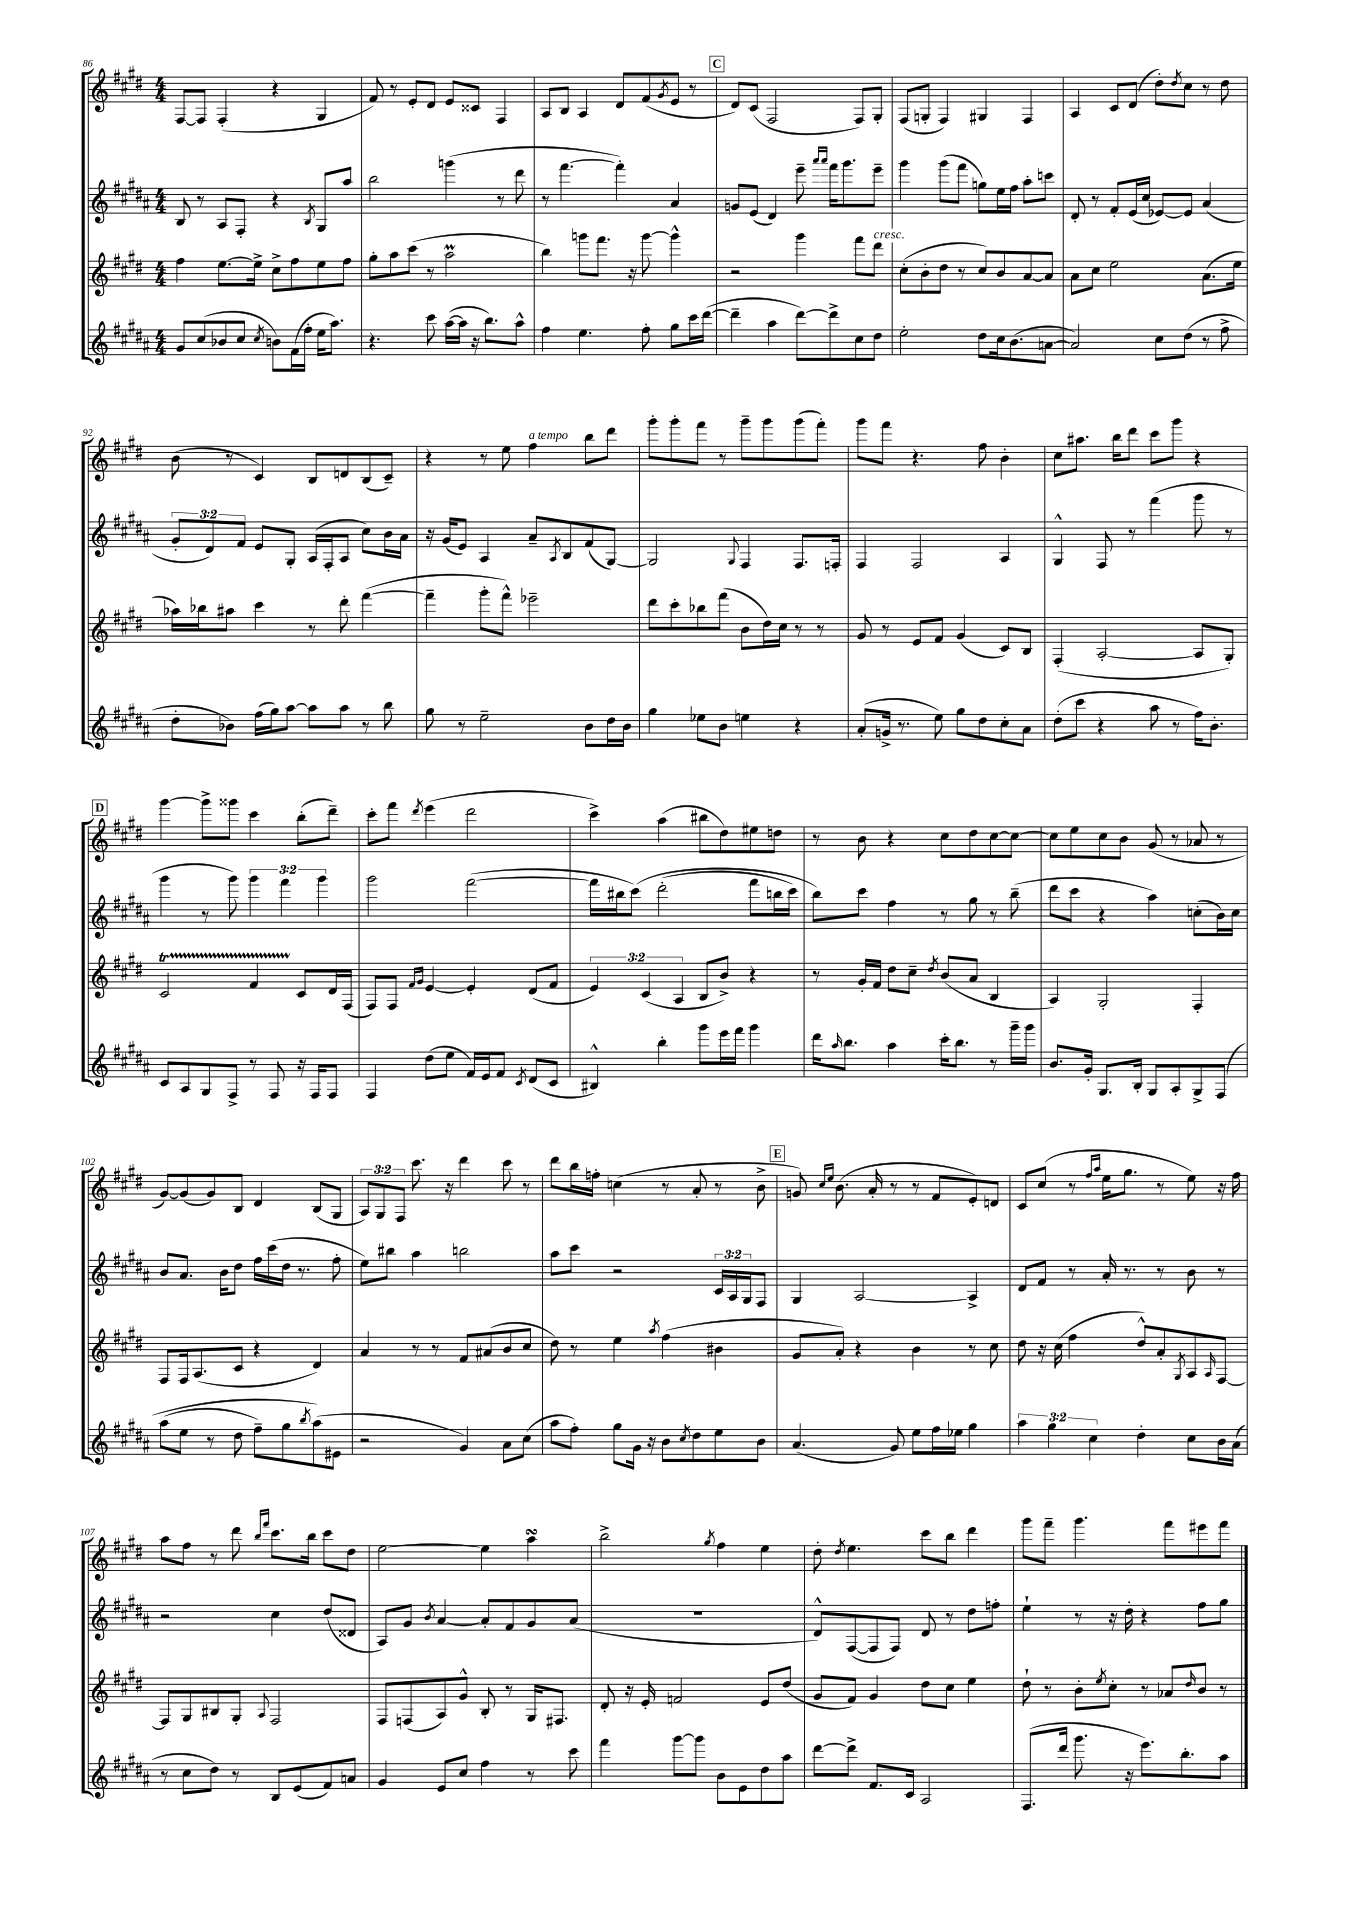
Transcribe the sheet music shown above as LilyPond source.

<<
\new StaffGroup <<
\new Staff = "s0" {
    \clef treble \key e \major \numericTimeSignature \time 4/4 \override Staff.TupletNumber.text = #tuplet-number::calc-fraction-text
    fis8~ fis8 fis4-.( r4 gis4 |
    fis'8) r8 e'8-. dis'8 e'8 cisis'8 fis4 |
    a8 b8 a4 dis'8 fis'8( \acciaccatura { gis'8 } e'8 r8 |
    \mark \markup { \box "C" } dis'8) cis'8( fis2 fis8) gis8-. |
    fis8( g8-. fis4) gis4 fis4 |
    a4 cis'8 dis'8( dis''8-.) \acciaccatura { dis''8 } cis''8 r8 dis''8 |
    b'8( r8 cis'4) b8 d'8 b8( cis'8--) |
    r4 r8 e''8 fis''4^\markup { \italic "a tempo" } b''8 dis'''8 |
    gis'''8-. gis'''8-. fis'''8 r8 gis'''8-- gis'''8 gis'''8( fis'''8-.) |
    gis'''8 fis'''8 r4. fis''8 b'4-. |
    cis''8 ais''8. b''16 dis'''8 cis'''8 gis'''8 r4 |
    \mark \markup { \box "D" } gis'''4~ gis'''8-> gisis'''8 cis'''4 b''8-.( dis'''8--) |
    cis'''8-. fis'''8 \acciaccatura { dis'''8 } e'''4( dis'''2 |
    cis'''4->) a''4( bis''8 dis''8) eis''8 d''8 |
    r8 b'8 r4 cis''8 dis''8 cis''8~ cis''8~ |
    cis''8 e''8 cis''8 b'8 gis'8( r8 aes'8 r8 |
    gis'8~) gis'8( gis'8) b8 dis'4 b8( gis8 |
    \tuplet 3/2 { a8) gis8 fis8 } cis'''8. r16 dis'''4 cis'''8 r8 |
    dis'''8 b''16 f''16-. c''4( r8 a'8-. r8 b'8-> |
    \mark \markup { \box "E" } g'8) \grace { cis''16 e''16 } b'8.( a'16-. r8 r8 fis'8 e'8-.) d'8 |
    cis'8 cis''8( r8 \grace { fis''16 a''16 } e''16 gis''8. r8 e''8) r16 fis''16 |
    a''8 fis''8 r8 dis'''8 \grace { b''16 fis'''16 } cis'''8. b''16 cis'''8 dis''8 |
    e''2~ e''4 a''4\turn |
    b''2-> \acciaccatura { gis''8 } fis''4 e''4 |
    dis''8-. \acciaccatura { dis''8 } e''4. cis'''8 b''8 dis'''4 |
    gis'''8 fis'''8-- gis'''4. fis'''8 eis'''8 fis'''8 \bar "|." |
}
\new Staff = "s1" {
    \clef treble \key b \major \numericTimeSignature \time 4/4 \override Staff.TupletNumber.text = #tuplet-number::calc-fraction-text
    b8 r8 ais8 fis8-. r4 \acciaccatura { b8 } gis8 ais''8 |
    b''2 g'''4( r8 dis'''8 |
    r8 fis'''4.~ fis'''4-.) ais'4 |
    \mark \markup { \box "C" } g'8 e'8( dis'4) e'''8-- \grace { ais'''16 ais'''16 } fis'''16 gis'''8. e'''8-- |
    gis'''4 gis'''8( fis'''8 g''8) e''16 fis''16 ais''8-. c'''8 |
    dis'8-. r8 fis'8-. e'16( cis''16 ees'8~) ees'8 ais'4( |
    \tuplet 3/2 { gis'8-. dis'8) fis'8 } e'8 gis8-. ais16( fis16-. ais8 cis''8) b'16 ais'16 |
    r16 gis'16( e'8) ais4 ais'8-- \acciaccatura { ais8 } b8 fis'8( gis8~) |
    gis2 \appoggiatura { gis8 } fis4 fis8. f16-. |
    fis4 fis2 ais4 |
    gis4-^ fis8 r8 fis'''4( gis'''8 r8 |
    \mark \markup { \box "D" } gis'''4 r8 gis'''8) \tuplet 3/2 { gis'''4 fis'''4 gis'''4 } |
    gis'''2 fis'''2~( |
    fis'''16 bis''16 cis'''8)\( dis'''2-.( fis'''8 b''16 cis'''16) |
    b''8\) cis'''8 fis''4 r8 gis''8 r8 b''8--( |
    dis'''8 cis'''8 r4 ais''4) c''8-.( b'16) c''16 |
    b'8 ais'8. b'16 dis''8 fis''16 cis'''16( dis''16 r8. fis''8-. |
    e''8) bis''8 ais''4 b''2 |
    ais''8 cis'''8 r2 \tuplet 3/2 { cis'16 ais16 gis16 } fis8 |
    \mark \markup { \box "E" } gis4 ais2~ ais4-> |
    dis'8 fis'8 r8 ais'16-. r8. r8 b'8 r8 |
    r2 cis''4 dis''8( disis'8 |
    ais8) gis'8 \acciaccatura { b'8 } ais'4~ ais'8-. fis'8 gis'8 ais'8( |
    R1 |
    dis'8-^) fis8~( fis8 fis8) dis'8 r8 dis''8 f''8-. |
    e''4-! r8 r16 dis''16-. r4 fis''8 gis''8 \bar "|." |
}
\new Staff = "s2" {
    \clef treble \key e \major \numericTimeSignature \time 4/4 \override Staff.TupletNumber.text = #tuplet-number::calc-fraction-text
    fis''4 e''8.~ e''16-> cis''8-> fis''8 e''8 fis''8 |
    gis''8-. a''8 cis'''8( r8 a''2\prall |
    b''4) g'''8 fis'''8. r16 g'''8~ g'''4-^ |
    \mark \markup { \box "C" } r2 gis'''4 fis'''8 dis'''8^\markup { \italic "cresc." } |
    cis''8-.( b'8-. dis''8 r8 cis''8) b'8 a'8~ a'8 |
    a'8 cis''8 e''2 a'8.( e''16 |
    aes''16) bes''16 ais''8 cis'''4 r8 dis'''8-. fis'''4~( |
    fis'''4-- gis'''8-. fis'''8-^) ees'''2-- |
    dis'''8 cis'''8-. bes''8 fis'''8( b'8 dis''16) cis''16 r8 r8 |
    gis'8 r8 e'8 fis'8 gis'4( cis'8) b8 |
    fis4-.( a2~-. a8 gis8-.) |
    \mark \markup { \box "D" } cis'2\startTrillSpan fis'4 cis'8\stopTrillSpan dis'16 fis16( |
    fis8) fis8 \grace { fis'16 gis'16 } e'4~ e'4-. dis'8( fis'8 |
    \tuplet 3/2 { e'4) cis'4( a4 } b8 b'8->) r4 |
    r8 gis'16-. fis'16 dis''8 cis''8-- \acciaccatura { dis''8 } b'8( a'8 b4 |
    a4) gis2-. fis4-. |
    fis8 fis16 a8.( cis'8 r4 dis'4) |
    a'4 r8 r8 fis'8 ais'8( b'8 cis''8 |
    dis''8) r8 e''4 \acciaccatura { a''8 } fis''4( bis'4 |
    \mark \markup { \box "E" } gis'8 a'8-.) r4 b'4 r8 cis''8 |
    dis''8 r16 cis''16( fis''4 dis''8-^) a'8-. \acciaccatura { gis8 } a8 \grace { a16 } fis8~ |
    fis8 gis8 bis8 gis8-. \appoggiatura { a8 } fis2 |
    fis8 f8( a8) gis'8-^ b8-. r8 gis16 fis8. |
    dis'8-. r16 e'16-. f'2 e'8 dis''8( |
    gis'8 fis'8) gis'4 dis''8 cis''8 e''4 |
    dis''8-! r8 b'8-. \acciaccatura { e''8 } cis''8-. r8 aes'8 \grace { dis''16 } b'8 r8 \bar "|." |
}
\new Staff = "s3" {
    \clef treble \key b \major \numericTimeSignature \time 4/4 \override Staff.TupletNumber.text = #tuplet-number::calc-fraction-text
    gis'8 cis''8( bes'8 cis''8 \acciaccatura { cis''8 } b'8) fis'16( fis''16-. e''16 ais''8.) |
    r4. cis'''8 ais''16~( ais''16 r16 b''8.) ais''8-^ |
    fis''4 e''4. fis''8-. gis''8 cis'''16 dis'''16~( |
    \mark \markup { \box "C" } dis'''4-- ais''4 dis'''8~) dis'''8-> cis''8 dis''8 |
    e''2-. dis''8 cis''16 b'8.( a'8~ |
    a'2) cis''8 dis''8( r8 fis''8-> |
    dis''8-. bes'8) fis''16( gis''16) ais''8~ ais''8 ais''8 r8 b''8 |
    gis''8 r8 e''2-- b'8 dis''16 b'16 |
    gis''4 ees''8 b'8 e''4 r4 |
    ais'8-.( g'16-> r8. e''8) gis''8 dis''8 cis''8-. ais'8 |
    dis''8-.( cis'''8 r4 ais''8 r8 fis''16) b'8.-. |
    \mark \markup { \box "D" } cis'8 ais8 gis8 fis8-> r8 fis8 r16 fis16 fis8 |
    fis4 dis''8( e''8 fis'16) e'16 fis'8 \acciaccatura { cis'8 } dis'8( cis'8 |
    bis4-^) b''4-. gis'''8 e'''16 fis'''16 gis'''4 |
    dis'''16 \grace { ais''16 } b''8. ais''4 cis'''16-. b''8. r8 gis'''16-- gis'''16 |
    b'8. gis'16-. gis8. b16-. gis8 ais8-. gis8-> fis8\( |
    ais''8( e''8 r8 dis''8 fis''8--) gis''8 \acciaccatura { b''8 } ais''8(\) eis'8 |
    r2 gis'4) ais'8 cis''8( |
    ais''8 fis''8-.) gis''8 gis'16 r16 b'8 \acciaccatura { cis''8 } dis''8 e''8 b'8 |
    \mark \markup { \box "E" } ais'4.( gis'8) e''8 fis''16 ees''16 gis''4 |
    \tuplet 3/2 { ais''4 gis''4 cis''4 } dis''4-. cis''8 b'16 ais'16( |
    r8 cis''8 dis''8) r8 b8 e'8( fis'8) a'8 |
    gis'4 e'8 cis''8 fis''4 r8 cis'''8 |
    fis'''4 gis'''8~ gis'''8 b'8 e'8 dis''8 ais''8 |
    dis'''8~ dis'''8-> fis'8. cis'16 ais2 |
    fis8.( dis'''16 gis'''8. r16 e'''8.) b''8.-. ais''8 \bar "|." |
}
>>
>>
\layout { \context { \Score currentBarNumber = #86 } }
